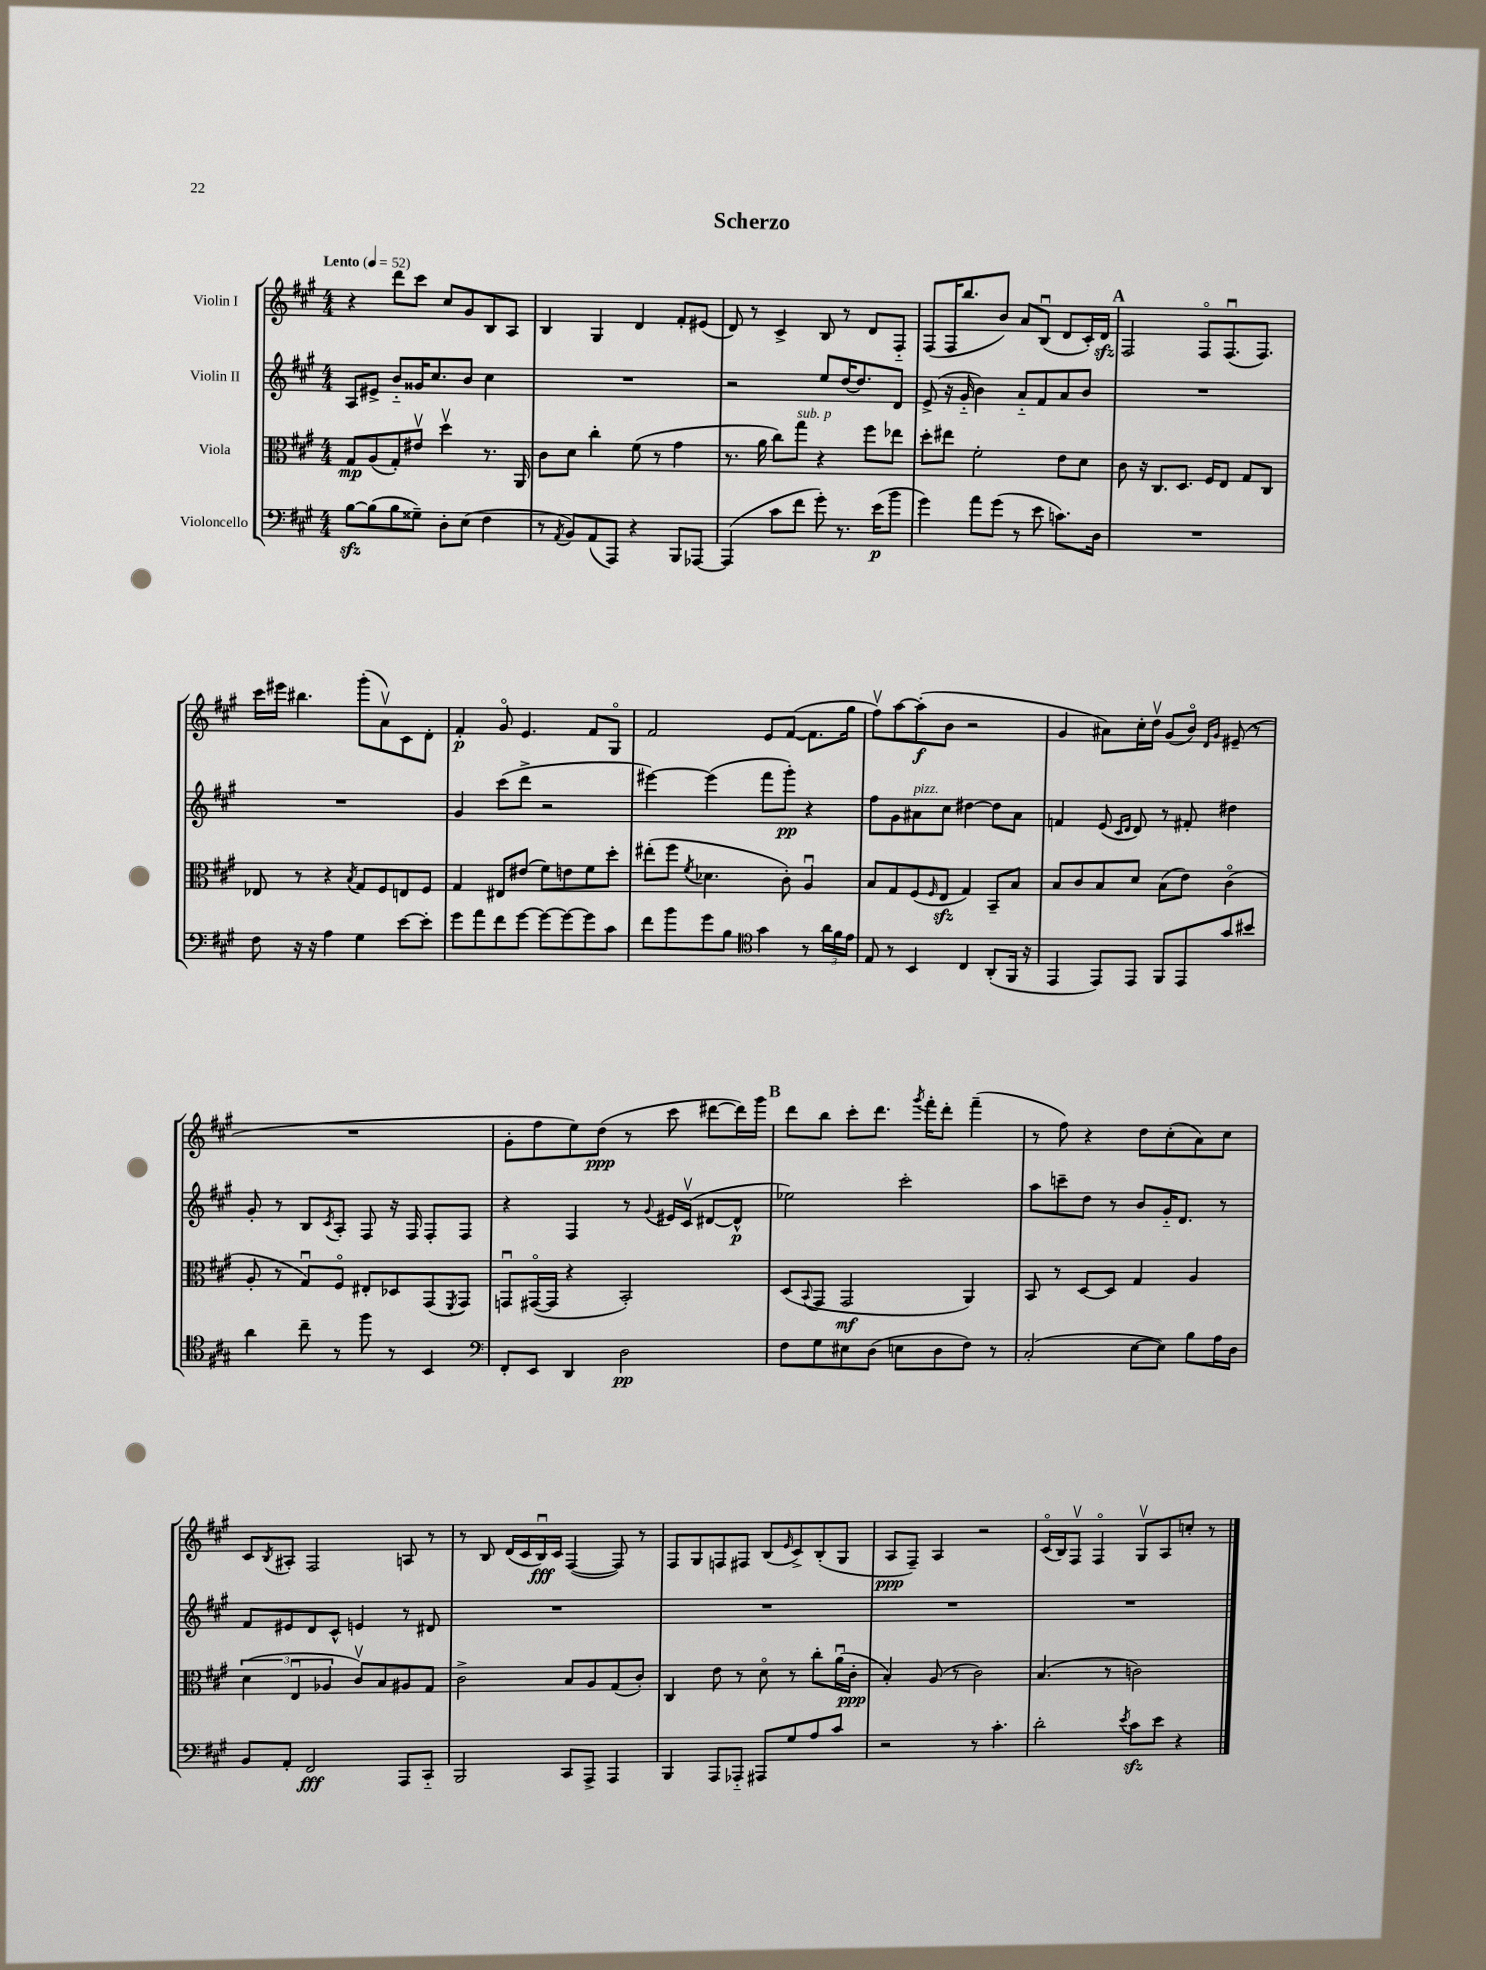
\header { title = "Scherzo" }
<<
\new StaffGroup <<
\new Staff = "s0" \with { instrumentName = "Violin I" } {
    \clef treble \key a \major \numericTimeSignature \time 4/4 \tempo "Lento" 4 = 52
    r4 d'''8 cis'''8 cis''8 gis'8 b8 a8 |
    b4 gis4 d'4 fis'8-. eis'8( |
    d'8) r8 cis'4-> b8 r8 d'8 fis8-_ |
    fis8( fis16 b''8. b'8) a'8 b8\downbow( d'8 cis'16-.) d'16\sfz |
    \mark \markup { \bold "A" } fis2 fis8\flageolet fis8.\downbow( fis8.) |
    cis'''16 eis'''16 bis''4. gis'''8-.( a'8\upbow) cis'8 d'8-. |
    fis'4-.\p gis'8\flageolet e'4. fis'8 gis8\flageolet |
    fis'2 e'8 fis'8~( fis'8. gis''16 |
    fis''8\upbow) a''8~ a''8-.\f( b'8 r2 |
    gis'4 ais'8) cis''16-. d''16\upbow gis'8( b'8\flageolet) \grace { d'16 gis'16 } eis'8--( r8 |
    R1 |
    gis'8-. fis''8 e''8) d''8\ppp( r8 cis'''8 dis'''8~ dis'''16) gis'''16 |
    \mark \markup { \bold "B" } d'''8 b''8 cis'''8-. d'''8. \acciaccatura { gis'''8 } fis'''16-. d'''8-. fis'''4--( |
    r8 fis''8) r4 d''8 cis''8-.( a'8) cis''8 |
    cis'8 \acciaccatura { b8 } ais8-. fis2 a8 r8 |
    r8 b8 d'16( cis'16 b16\downbow\fff) cis'16 fis4~( fis8) r8 |
    fis8 gis8 f8 fis8 b8( \grace { e'16 } cis'8->) b8-.( gis8 |
    a8\ppp fis8--) a4 r2 |
    cis'16\flageolet( b16) fis8\upbow fis4\flageolet gis8\upbow a8 c''8-. r8 \bar "|." |
}
\new Staff = "s1" \with { instrumentName = "Violin II" } {
    \clef treble \key a \major \numericTimeSignature \time 4/4
    a8 eis'8-> b'8-_ gisis'16 cis''8. b'8 cis''4 |
    R1 |
    r2 e''8 d''16~ d''8. d'8 |
    e'8->( r16 gis'16-_ b'4) a'8-_ fis'8 a'8 b'8 |
    \mark \markup { \bold "A" } R1 |
    R1 |
    gis'4 cis'''8( d'''8-> r2 |
    eis'''4~) eis'''4( fis'''8 gis'''8-.\pp) r4 |
    fis''8 gis'8 ais'8^\markup { \italic "pizz." } cis''8 dis''4~ dis''8 ais'8 |
    f'4 e'8( \grace { cis'16 d'16 } d'8) r8 fis'8-. dis''4 |
    gis'8-. r8 b8 \acciaccatura { cis'8 } a8-. fis8 r16 fis16 fis8-. fis8 |
    r4 fis4 r8 \appoggiatura { gis'8 } eis'16 cis'16\upbow( dis'8~ dis'8-^\p |
    \mark \markup { \bold "B" } ees''2) cis'''2-. |
    a''8 c'''8-- d''8 r8 b'8 gis'16-_ d'8. r8 |
    fis'8 eis'8 d'8 cis'8-^ e'4 r8 dis'8 |
    R1 |
    R1 |
    R1 |
    R1 \bar "|." |
}
\new Staff = "s2" \with { instrumentName = "Viola" } {
    \clef alto \key a \major \numericTimeSignature \time 4/4
    gis8\mp a8( gis8-.) eis'8\upbow d''4\upbow r8. a,16 |
    cis'8 d'8 cis''4-. fis'8( r8 gis'4 |
    r8. a'16 cis''8) gis''8^\markup { \italic "sub. p" } r4 fis''8 ees''8 |
    d''8-. eis''8 fis'2-. e'8 d'8 |
    \mark \markup { \bold "A" } cis'8 r16 cis8. d8. fis16 e8 gis8 cis8 |
    ees8 r8 r4 \acciaccatura { b8 } gis8 fis8 e8 fis8 |
    gis4 eis8 eis'8( fis'8) e'8 fis'8 d''8-. |
    eis''8-.( fis''8 \acciaccatura { fis'8 } des'4. cis'8-.) a4\downbow |
    b8 gis8 fis8( \grace { fis16 } e8\sfz gis4) b,8-- b8 |
    b8 cis'8 b8 d'8 b8( e'8) cis'4\flageolet( |
    a8-. r8 gis8\downbow) fis8\flageolet eis8-. des8 gis,8( \acciaccatura { fis,8 } gis,8) |
    g,8\downbow gis,16~\flageolet( gis,16 r4 b,2-.) |
    \mark \markup { \bold "B" } d8( \appoggiatura { b,8 } gis,8 gis,2\mf a,4) |
    b,8 r8 d8~ d8 gis4 a4 |
    \tuplet 3/2 { d'4( e4\downbow aes4 } cis'8\upbow) b8 ais8 gis8 |
    cis'2-> b8 a8 gis8( cis'8-.) |
    cis4 e'8 r8 d'8\flageolet r8 cis''8-. a'16\downbow( cis'16-.\ppp |
    b4-.) a8( r8 cis'2) |
    b4.( r8 c'2) \bar "|." |
}
\new Staff = "s3" \with { instrumentName = "Violoncello" } {
    \clef bass \key a \major \numericTimeSignature \time 4/4
    b8~\sfz b8( b8 gisis8--) d8-. e8( fis4 |
    r8 \acciaccatura { a,8 } b,8) a,8( a,,8) r4 b,,8 aes,,8~ |
    aes,,4( cis'8 fis'8 gis'8-.) r8. e'16\p( b'8 |
    gis'4) a'8 gis'8( r8 e'8 c'8.) d16 |
    \mark \markup { \bold "A" } R1 |
    fis8 r16 r16 a4 gis4 e'8~ e'8-. |
    gis'8 a'8 fis'8 gis'8~ gis'8~ gis'8~ gis'8 cis'8 |
    fis'8 b'8 gis'8 b8 \clef tenor gis'4 r8 \tuplet 3/2 { a'16 fis'16 e'16 } |
    e8 r8 b,4 cis4 a,8-.( fis,16 r16 |
    e,4 e,8) e,8 fis,8 e,8 gis'8 bis'8 |
    a'4 cis''8-- r8 fis''8 r8 b,4 |
    \clef bass fis,8-. e,8 d,4 d2\pp |
    \mark \markup { \bold "B" } fis8 gis8 eis8 d8( e8 d8 fis8) r8 |
    cis2-.( e8~ e8) b8 a16 d16 |
    b,8 a,8-. fis,2\fff a,,8 cis,8-_ |
    b,,2 cis,8 a,,8-> a,,4 |
    b,,4 a,,8 aes,,8-_ ais,,8 gis8 a8 cis'8 |
    r2 r8 cis'4.-. |
    d'2-. \acciaccatura { e'8 } cis'8\sfz e'8 r4 \bar "|." |
}
>>
>>
\layout { \context { \Score \remove "Bar_number_engraver" } }
